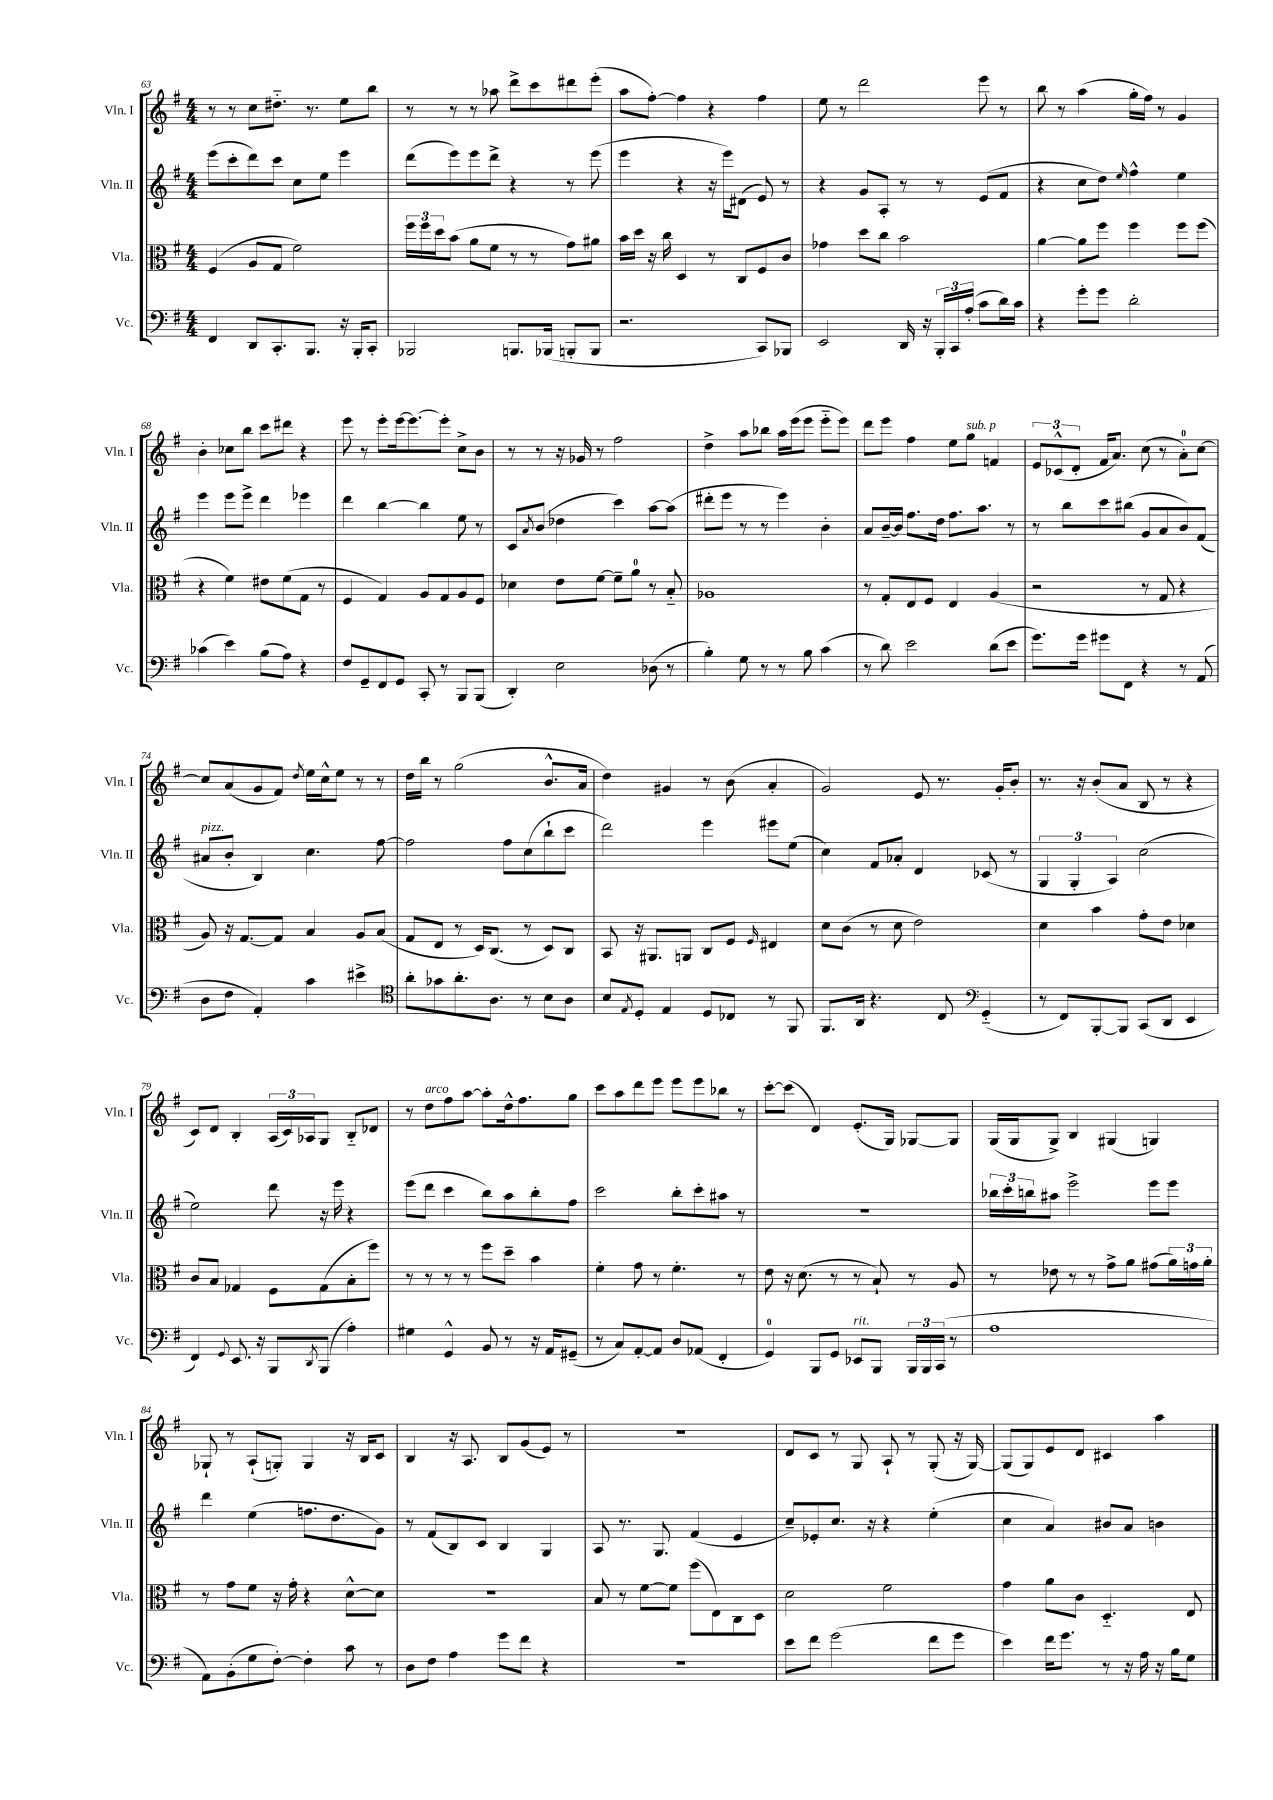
<<
\new StaffGroup <<
\new Staff = "s0" \with { instrumentName = "Vln. I" shortInstrumentName = "Vln. I" } {
    \clef treble \key g \major \numericTimeSignature \time 4/4
    r8 r8 c''8 dis''8.-_ r8. e''8 b''8 |
    r8 r8 r8 aes''8 d'''8-> c'''8 dis'''8 e'''8-.( |
    a''8 fis''8~-.) fis''4 r4 fis''4 |
    e''8 r8 d'''2 e'''8 r8 |
    b''8 r8 a''4( g''16-. fis''16) r8 g'4 |
    b'4-. ces''8 b''8 c'''8 dis'''8 r4 |
    e'''8 r8 e'''8-. e'''16~ e'''8.~ e'''8-. c''8-> b'8 |
    r8 r8 r16 ges'16 r8 fis''2 |
    d''4-> a''8 bes''8 a''16 e'''16( e'''8 e'''8-_ e'''8) |
    d'''8 e'''8 fis''4 e''8 g''8^\markup { \italic "sub. p" } f'4 |
    \tuplet 3/2 { e'8 ces'8-^( d'8-. } fis'16 a'8.) c''8( r8 a'8-0-.) c''8~ |
    c''8 a'8( g'8 fis'8) \acciaccatura { d''8 } e''16 c''16-^ e''8 r8 r8 |
    d''16 b''16 r8 g''2( b'8.-^ a'16 |
    d''4) gis'4 r8 b'8( a'4-. |
    g'2) e'8 r8. g'16-. b'8-. |
    r8. r16 b'8-.( a'8 b8 r8 r4 |
    c'8) d'8 b4-. \tuplet 3/2 { a16( c'16) aes16 } g8 b8-_ des'8 |
    r8 d''8^\markup { \italic "arco" } fis''8 a''8~ a''8-. d''16-^ fis''8. g''8 |
    c'''8 a''8 d'''8 e'''8 e'''8 e'''8 bes''8 r8 |
    c'''8~-. c'''8( d'4) e'8.-.( g16) ges8~ ges8 |
    g16( g16 g8->) b4 gis4( g4) |
    ges8-! r8 a8-!( g8-.) g4 r16 b16 c'8 |
    b4 r16 a8. b8 g'8( e'8) r8 |
    R1 |
    d'8 c'8 r8 g8 a8-! r8 g8-.( r16 g16~) |
    g8( g8) e'8 d'8 cis'4 a''4 \bar "|." |
}
\new Staff = "s1" \with { instrumentName = "Vln. II" shortInstrumentName = "Vln. II" } {
    \clef treble \key g \major \numericTimeSignature \time 4/4
    e'''8( c'''8-. d'''8) c'''8 c''8 e''8 e'''4 |
    d'''8( e'''8) e'''8 d'''8-> r4 r8 e'''8( |
    e'''4 r4 r16 e'''16) dis'8( e'8) r8 |
    r4 g'8 a8-. r8 r8 e'8( fis'8 |
    r4 c''8 d''8) \grace { e''16 } fis''4-^ e''4 |
    e'''4 e'''8 e'''8-> d'''4 ees'''4 |
    d'''4 b''4~ b''4 e''8 r8 |
    c'8 \acciaccatura { a'8 } b'8( des''4 c'''4) a''8~ a''8( |
    dis'''8-. e'''8 r8 r8 e'''4) b'4-. |
    a'8 b'16~-- b'16 fis''8. d''16 fis''8. a''8. r8 |
    r8 b''8 c'''8 bis''8( g'8 a'8 b'8) fis'8( |
    ais'8^\markup { \italic "pizz." } b'8-. b4) c''4. fis''8~ |
    fis''2 fis''8 c''8( b''8-! c'''8 |
    d'''2) e'''4 eis'''8 e''8( |
    c''4) fis'8 aes'8-. d'4 ces'8( r8 |
    \tuplet 3/2 { g4 g4-. a4) } c''2( |
    e''2) d'''8 r16 e'''16 r4 |
    e'''8( d'''8 c'''4 b''8) a''8 b''8-. fis''8 |
    c'''2 b''8-. c'''8-. ais''8 r8 |
    R1 |
    \tuplet 3/2 { bes''16 c'''16-. b''16 } ais''8 e'''2-> e'''8 e'''8 |
    d'''4 e''4( f''8. d''8. g'8) |
    r8 fis'8( b8) c'8 b4 g4 |
    a8 r8. g8. fis'4( e'4 |
    c''8--) ees'8-. c''8. r16 r4 e''4-.( |
    c''4 a'4) bis'8 a'8 b'4 \bar "|." |
}
\new Staff = "s2" \with { instrumentName = "Vla." shortInstrumentName = "Vla." } {
    \clef alto \key g \major \numericTimeSignature \time 4/4
    fis4( a8 g8 fis'2) |
    \tuplet 3/2 { fis''16 fis''16 d''16 } b'8( a'8 fis'8 r8 r8 g'8) ais'8 |
    b'16 d''16 r16 c''16 d4 r8 c8 fis8 c'8 |
    ges'4 d''8 c''8 b'2 |
    a'4~ a'8 fis''8 fis''4 fis''8 fis''8( |
    r4 fis'4) eis'8 fis'8( g8 r8 |
    fis4 g4) a8 g8 a8 fis8 |
    des'4 e'8 fis'8~ fis'8-- a'8-0 r8 b8-_ |
    aes1 |
    r8 g8-. e8 fis8 e4 a4( |
    r2 r8 g8 r4 |
    a8) r16 g8.~ g8 b4 a8 b8( |
    g8 e8 r8 d16) c8.( r8 d8) c8 |
    b,8 r16 ais,8. a,8 c8 fis8 \grace { fis16 } eis4 |
    d'8 c'8( r8 d'8 e'2) |
    d'4 b'4 g'8-. e'8 des'4 |
    c'8 b8 ges4 fis8 ges8( b8-. fis''8) |
    r8 r8 r8 r8 fis''8 d''8-- b'4 |
    fis'4-. g'8 r8 fis'4.-. r8 |
    e'8 r16 d'8.( r8 r8 b8-!) r8 a8 |
    r8 ees'8 r8 r8 g'8-> a'8 gis'8( \tuplet 3/2 { a'16) g'16 a'16-. } |
    r8 g'8 fis'8 r16 g'16-. r4 d'8~-^ d'8 |
    R1 |
    b8 r8 fis'8~ fis'8 fis''8( e8) c8 d8 |
    d'2 fis'2 |
    g'4 a'8 c'8 d4.-_ e8 \bar "|." |
}
\new Staff = "s3" \with { instrumentName = "Vc." shortInstrumentName = "Vc." } {
    \clef bass \key g \major \numericTimeSignature \time 4/4
    fis,4 d,8 c,8.-. b,,8. r16 b,,16-. c,8-. |
    bes,,2 b,,8. bes,,16( b,,8-. b,,8 |
    r2. c,8) bes,,8 |
    e,2 d,16 r16 \tuplet 3/2 { b,,16-. c,16 a16-.( } c'8 d'16) c'16 |
    r4 g'8-. g'8 d'2-. |
    ces'4( e'4) b8( a8) r4 |
    fis8 g,8-- fis,8 g,8 c,8-. r8 b,,8 b,,8( |
    d,4-.) e2 des8( r8 |
    b4-.) g8 r8 r8 b8 c'4( |
    r8 d'8) e'2 d'8( e'8 |
    g'8.) g'16 gis'8 fis,8 r4 r8 a,8( |
    d8 fis8 a,4-.) c'4 eis'4-> |
    \clef tenor a'8-. ges'8 a'8.-. a8. r8 b8 a8 |
    b8 \acciaccatura { e8 } d8-. e4 d8 ces8 r8 fis,8 |
    fis,8. a,16 r4. c8 \clef bass g,4-_( |
    r8 fis,8) b,,8~-. b,,8 c,8( d,8 e,4 |
    fis,4) \appoggiatura { g,8 } e,8. r16 b,,8 \acciaccatura { d,8 } b,,8( a4-.) |
    gis4 g,4-^ b,8 r8 r16 a,16 gis,8--( |
    r8 c8) a,8~-. a,8 d8 aes,8( fis,4-. |
    g,4-0) b,,8 g,8 ees,8^\markup { \italic "rit." } b,,8 \tuplet 3/2 { b,,16 b,,16 c,16( } r8 |
    a1 |
    a,8) b,8-.( g8 fis8~-.) fis4-. c'8 r8 |
    d8 fis8 a4 g'8 fis'8 r4 |
    R1 |
    e'8 fis'8 g'2( fis'8 g'8 |
    e'4) fis'16 g'8. r8 r16 a16 r16 b16 g8 \bar "|." |
}
>>
>>
\layout { \context { \Score currentBarNumber = #63 } }
